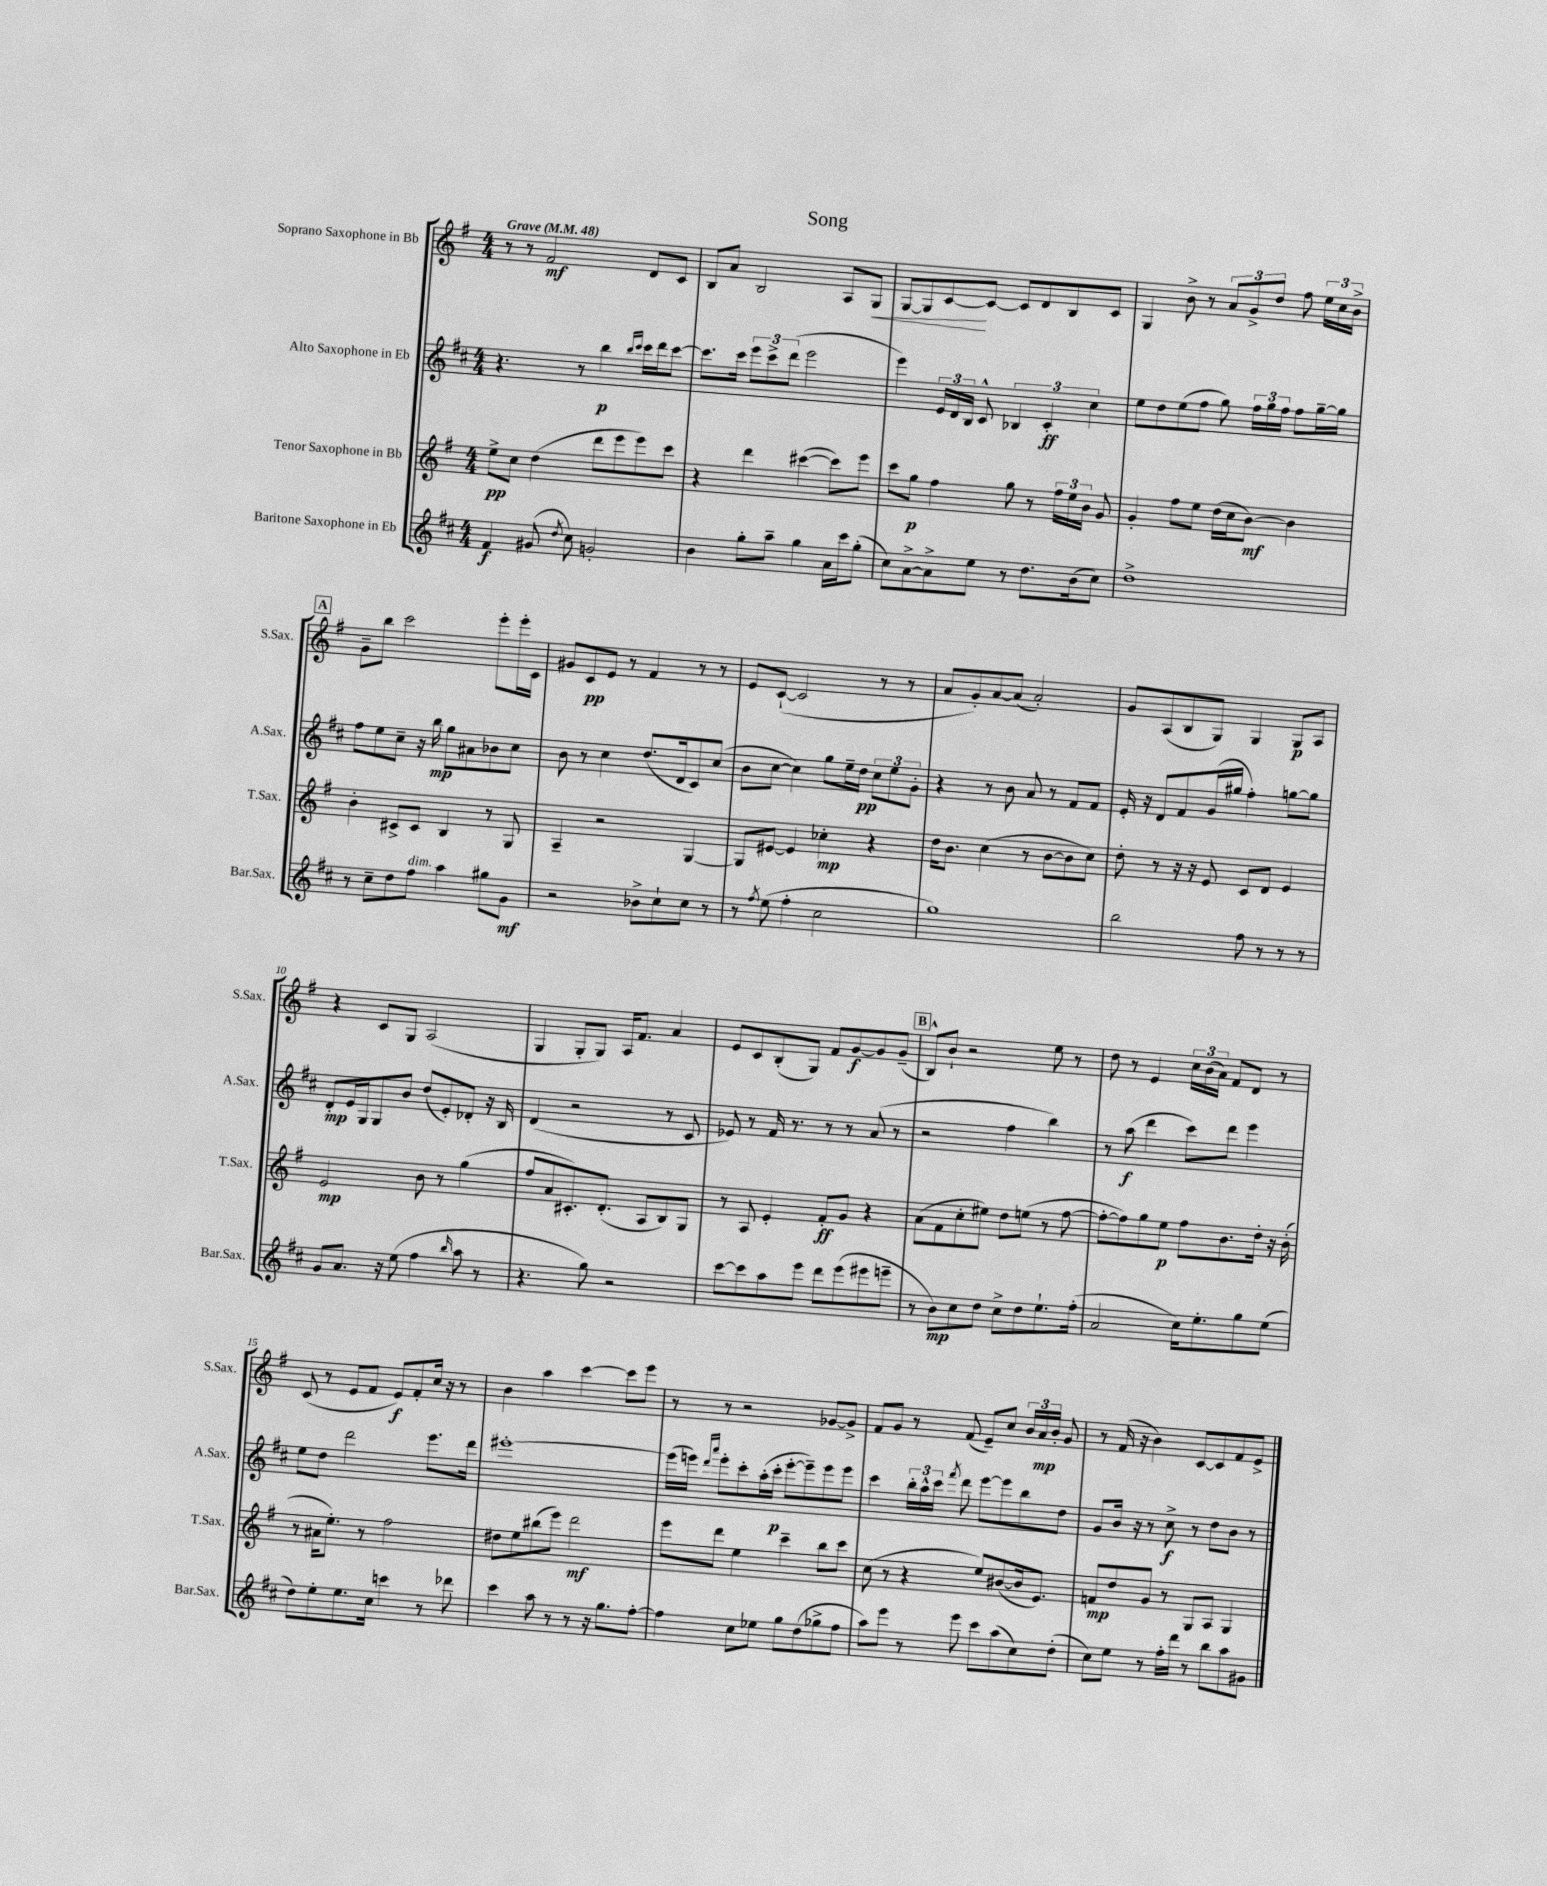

**kern	**kern	**kern	**kern
*staff4	*staff3	*staff2	*staff1
*clefG2	*clefG2	*clefG2	*clefG2
*k[f#c#]	*k[f#]	*k[f#c#]	*k[f#]
*M4/4	*M4/4	*M4/4	*M4/4
*MM48	*MM48	*MM48	*MM48
4f#/	8ee^\L	4.r	8r
.	8cc\J	.	8r
(8g#/	(4dd\	.	2f#/
8qdd/	.	.	.
8cc#\)	.	8r	.
2g'/	8ddd\L	4bb\	.
.	8eee\	.	.
.	.	16qqbb/LL	.
.	.	16qqccc#/JJ	.
.	8eee\)	16ccc#\LL	8d/L
.	.	16ddd\J	.
.	8ccc\J	[8ccc#\J	8c/J
=	=	=	=
4b\	4r	8.ccc#\]L	8B/L
.	.	.	8a/J
.	.	16ccc#\Jk	.
8gg'\L	4ddd\	12eee\L	2B/
.	.	12ccc#^\	.
8aa~\J	.	.	.
.	.	(12ddd\J	.
4gg\	([4ccc#\	2eee\	.
16a\LL	8ccc#\]L)	.	8A/L
16ccc#\J	.	.	.
(8gg'\J	8eee\J	.	8G/J
=	=	=	=
8cc#\L)	8ccc\L	4eee\)	[8G/L
[8a^\	8gg\J	.	8G/]
8a^\]	4ff#\	24e/LL	[8c/
.	.	24d/	.
.	.	24B/JJ	.
8ee\J	.	8c#^^/	8c/_J
8r	8gg\	6B-/	8c/]L
8.dd\L	8r	.	8d/
.	.	6c#'/	.
.	24ff#\LL	.	8B/
.	24ee\	.	.
(16b\k	.	.	.
.	24b\JJ	6cc#\	.
8cc#\J)	8g/	.	8c/J
=	=	=	=
1dd^	4g'/	8ee\L	4G/
.	.	8dd\	.
.	8ff#\L	(8ee\	8b^\
.	8ee\J	8ff#\J	8r
.	(16dd\LL	8gg\)	12a/L
.	16cc\J	.	.
.	.	.	12g^/
.	[8b\J)	24ff#\LL	.
.	.	24gg\	12dd/J
.	.	24ff#\JJ	.
.	4b\]	8ff#\L	8ff#\
.	.	[16gg~\L	24ee\LL
.	.	.	24cc\
.	.	16gg\]JJ	.
.	.	.	24b^\JJ
=	=	=	=
8r	4b'\	8ff#\L	8g~\L
8cc#~\L	.	8ee\	8bb\J
8dd\	8c#^/L	8cc#~\J	2ccc\
8ff#\J	8c#/J	16r	.
.	.	16bb\	.
4aa\	4B/	8gg\L	.
.	.	8a#\	.
8gg#\L	8r	8b-\	8eee'\L
8g\J	8G/	8cc#\J	16eee'\L
.	.	.	16c\JJ
=	=	=	=
2r	4A~/	8b\	8g#/L
.	.	8r	8c/
.	2r	4cc#\	8e/J
.	.	.	8r
8b-^\L	.	(8.dd/L	4f#/
8cc#`\	.	.	.
.	.	16d/k	.
8cc#\J	[4G/	8c#/)	8r
8r	.	(8cc#/J	8r
=	=	=	=
8r	8G/]L	8b\L	8e/L
8qff#/	.	.	.
(8ee\	[8e#/J	[8cc#\J	([8c`/J
4ff#'\	4e#/]	4cc#\])	2c/]
2cc#\	4cc-'\	8gg\L	.
.	.	16ee~\L	.
.	.	16dd\JJ	.
.	4r	12cc#\L	8r
.	.	12ee\	.
.	.	.	8r
.	.	12g'\J	.
=	=	=	=
1gg)	16dd\LK	4r	8a/L
.	8.b\J	.	.
.	.	.	8g'/)
.	(4cc\	8r	[8a/
.	.	8b\	(8a/]J
.	8r	8a/	2a'/)
.	[8b\L	8r	.
.	8b\]	8f#/L	.
.	8cc\J)	8f#/J	.
=	=	=	=
2bb\	8dd'\	16e'/	8g/L
.	.	16r	.
.	8r	8d/L	(8A/
.	16r	8f#/	8B/
.	16r	.	.
.	8e/	(16g/L	8G/J)
.	.	16gg#/JJ	.
8ff#\	8c/L	4ff#'\)	4G/
8r	8d/J	.	.
8r	4e/	[8gg\L	8G/L
8r	.	8gg\]J	8A/J
=	=	=	=
8g/L	2e/	8d'/L	4r
8.a/J	.	16e/L	.
.	.	16G/J	.
.	.	8G/	8c/L
16r	.	.	.
(8ee\	.	8b/J	8G/J
4ff#\	8b\	(8dd/L	(2A/
.	8r	8e'/)	.
16qqbb/	.	.	.
8aa\	(4gg\	8d-'/J	.
8r	.	16r	.
.	.	16B/	.
=	=	=	=
4.r	8ff#/L	(4d/	4G/
.	8a/	.	.
.	8.c#'/)	2r	8G'/L
8gg\)	.	.	8G/J)
.	(8.d'/J	.	.
2r	.	.	16A/LK
.	.	.	8.f#/J
.	8A/L	.	.
.	8B/)	8r	4a/
.	8G/J	8c#/	.
=	=	=	=
[8ccc#\L	8r	8e-/)	8e/L
8ccc#\]	8A/	8r	8c/
8aa\	4e'/	16f#/	(8B'/
.	.	8.r	.
8eee\J	.	.	8G/J)
8ddd\L	8f#'/L	8r	8f#/L
(8eee\	8g/J	8r	[8g/
8eee#\	4r	(8a/	8g/]
8eee~\J	.	8r	(8g~/J
=	=	=	=
8r	(8a\L	2r	8B^^/L)
8b\L)	8f#\	.	8b`/J
8cc#\	8cc'\	.	2r
8dd\J	8ee#\J)	.	.
8cc#^\L	8dd\L	4ff#\	.
8dd\	(8ee\J	.	.
8.ee`\	8r	4bb\)	8ee\
.	[8ff#\	.	8r
(16ff#'\Jk	.	.	.
=	=	=	=
2a/	8ff#'\_L	8r	8dd\
.	8ff#\])	(8aa\	8r
.	8gg\	4ddd\	4e/
.	8ee\J	.	.
16cc#\LK)	8ff#\L	8ccc#\L)	24cc\LL
.	.	.	(24b\
8.ee'\	.	.	.
.	.	.	24a\JJ)
.	8.b\	8ddd\J	8f#/L
8gg\	.	4eee\	8d/J
.	16dd'\Jk	.	.
(8ee\J	16r	.	8r
.	(16b'\	.	.
=	=	=	=
8dd\L)	8r	8ee\L	(8c/
8ee'\	16a#\LK	8dd\J	8r
.	8.ee'\J)	.	.
8.ee\	.	2ddd\	8e/L
.	8r	.	8f#/J
16cc#\Jk	.	.	.
4ccc\	2ff#\	.	8e/L)
.	.	.	8f#'/
8r	.	8.eee\L	16cc/Jk
.	.	.	16r
8ddd-\	.	.	8r
.	.	16ddd\Jk	.
=	=	=	=
4ccc#\	8dd#\L	[1eee#'	4b\
.	8ee\	.	.
8aa\	(8bb#\	.	4aa\
8r	8eee\J)	.	.
8r	2ddd\	.	[4ccc\
16r	.	.	.
8.gg\L	.	.	.
.	.	.	8ccc\]L
[8ff#'\J	.	.	8eee\J
=	=	=	=
4ff#\]	8eee\L	(16eee#\]LL	8r
.	.	16eee\JJ)	.
.	.	16qqddd/LL	.
.	.	16qqaaa/JJ	.
.	8ddd\J	8eee'\L	8r
8cc#\L	4ee\	8ccc#'\	2r
8ee-\J	.	(16aa'\L	.
.	.	16ccc#'\JJ	.
8gg\L	4ccc~\	[8eee'\L	.
(8dd\	.	8eee~\])	.
8gg-^\	8bb\L	8eee\	[8g-/L
8ff#\J	8ccc\J	8eee\J	8g-^/]J
=	=	=	=
8aa\L)	(8cc\	4ccc#\	8f#/L
8eee\J	8r	.	8g/J
8r	4r	24bb'\LL	8r
.	.	24aa^^\	.
.	.	24ccc#\JJ	.
.	.	8qfff#/	.
8eee\	.	8ddd\	(8f#/
8ccc#\L	8ee/L)	[8eee\L	8e~/L)
(8aa\	([8b#/	8eee\]	8cc/J
8cc#\)	16b#/]k	8bb\	24b/LL
.	.	.	24a/
.	8.e/J)	.	.
.	.	.	24b'/JJ
(8dd'\J	.	8dd\J	8g/
=	=	=	=
8cc#\L)	8f/L	8g/L	8r
8ee\J	8dd/	16b/Jk	(16f#/
.	.	16r	16r
8r	8g/J	8r	4b\)
16ff#'\LL	8r	8cc#^\	.
16ddd\JJ	.	.	.
8r	8G/L	8r	[8c/L
8bb\L	8A/J	8dd\L	8c/]
8aa\	4G/	8b\J	8f#/
8g#\J	.	8r	8e^/J
==	==	==	==
*-	*-	*-	*-
